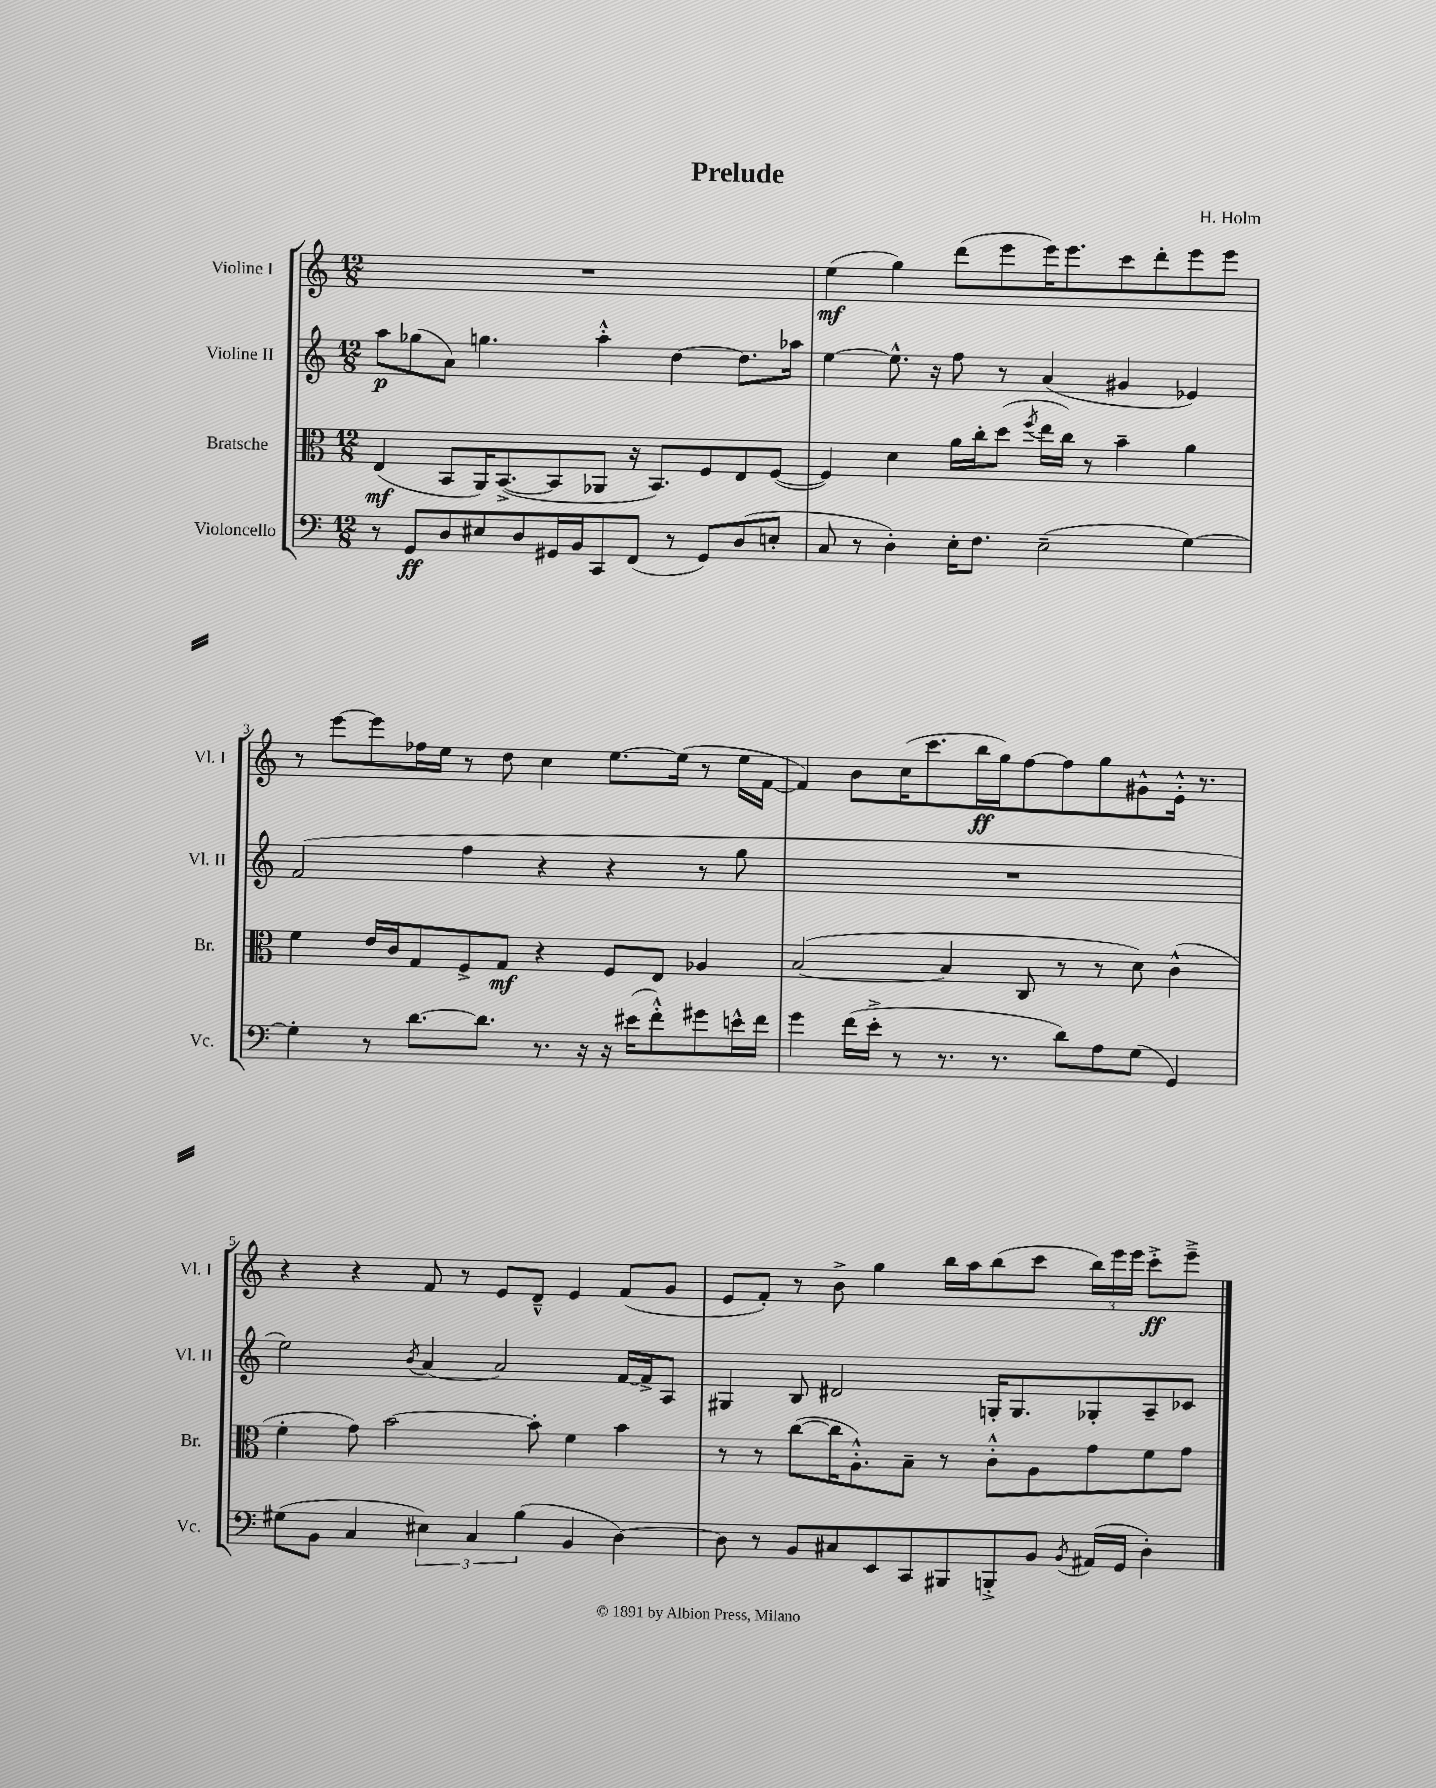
\header { title = "Prelude" composer = "H. Holm" }
<<
\new StaffGroup <<
\new Staff = "s0" \with { instrumentName = "Violine I" shortInstrumentName = "Vl. I" } {
    \clef treble \key c \major \numericTimeSignature \time 12/8
    \autoBeamOff R1. |
    e''4\mf( g''4) d'''8[( e'''8 e'''16) e'''8. c'''8 d'''8-. e'''8 e'''8] |
    r8 e'''8[~ e'''8 fes''16 e''16] r8 d''8 c''4 e''8.[~ e''16]( r8 e''16[ f'16]~ |
    f'4) b'8[ c''16( c'''8. b''16\ff g''16) f''8~ f''8 g''8 gis'8-^ e'16]-.-^ r8. |
    r4 r4 f'8 r8 e'8[ d'8]---^ e'4 f'8[( g'8] |
    e'8[ f'8]-.) r8 b'8-> g''4 b''16[ a''16 b''8( c'''8] \tuplet 3/2 { b''16[) e'''16 e'''16] } c'''8[-.->\ff e'''8]---> \bar "|." |
}
\new Staff = "s1" \with { instrumentName = "Violine II" shortInstrumentName = "Vl. II" } {
    \clef treble \key c \major \numericTimeSignature \time 12/8
    \autoBeamOff a''8[\p ges''8( a'8]) g''4. a''4-.-^ d''4~ d''8.[ aes''16] |
    e''4~ e''8.-^ r16 f''8 r8 a'4( gis'4 ees'4) |
    f'2( f''4 r4 r4 r8 g''8 |
    R1. |
    e''2) \acciaccatura { b'8 } a'4~ a'2 f'16[~ f'16-> a8] |
    gis4 b8 dis'2 g16[-. g8. ges8-. a8-- ces'8] \bar "|." |
}
\new Staff = "s2" \with { instrumentName = "Bratsche" shortInstrumentName = "Br." } {
    \clef alto \key c \major \numericTimeSignature \time 12/8
    \autoBeamOff e4\mf( b,8[ a,16) b,8.~->( b,8 aes,8] r16 b,8.[) f8 e8 f8]~( |
    f4) d'4 a'16[ c''16-. d''8]( \acciaccatura { f''8 } e''16[ c''16]) r8 b'4-- a'4 |
    f'4 e'16[ c'16 g8 f8-> g8]\mf r4 f8[ e8] aes4 |
    b2~( b4 c8 r8 r8 d'8) c'4-^( |
    f'4-. g'8) b'2~ b'8-. f'4 b'4 |
    r8 r8 c''8[~( c''16 a8.-.-^) b8]-- r8 c'8[-.-^ a8 g'8 f'8 g'8] \bar "|." |
}
\new Staff = "s3" \with { instrumentName = "Violoncello" shortInstrumentName = "Vc." } {
    \clef bass \key c \major \numericTimeSignature \time 12/8
    \autoBeamOff r8 g,8[\ff d8 eis8 d8 gis,16 b,16 c,8 f,8]( r8 gis,8[) d8( e8]-. |
    c8 r8 d4-.) e16[-. f8.] e2--( g4~) |
    g4-. r8 d'8.[~ d'8.] r8. r16 r16 eis'16[( f'8-.-^) gis'8 e'16-^ f'16] |
    g'4 f'16[( e'16]-.-> r8 r8. r8. d'8[) a8 g8]( g,4) |
    gis8[( b,8] c4 \tuplet 3/2 { eis4) c4 b4( } b,4 d4~) |
    d8 r8 b,8[ cis8 e,8 c,8 bis,,8 b,,8-.-> b,8] \acciaccatura { b,8 } ais,16[( g,16] d4-.) \bar "|." |
}
>>
>>
